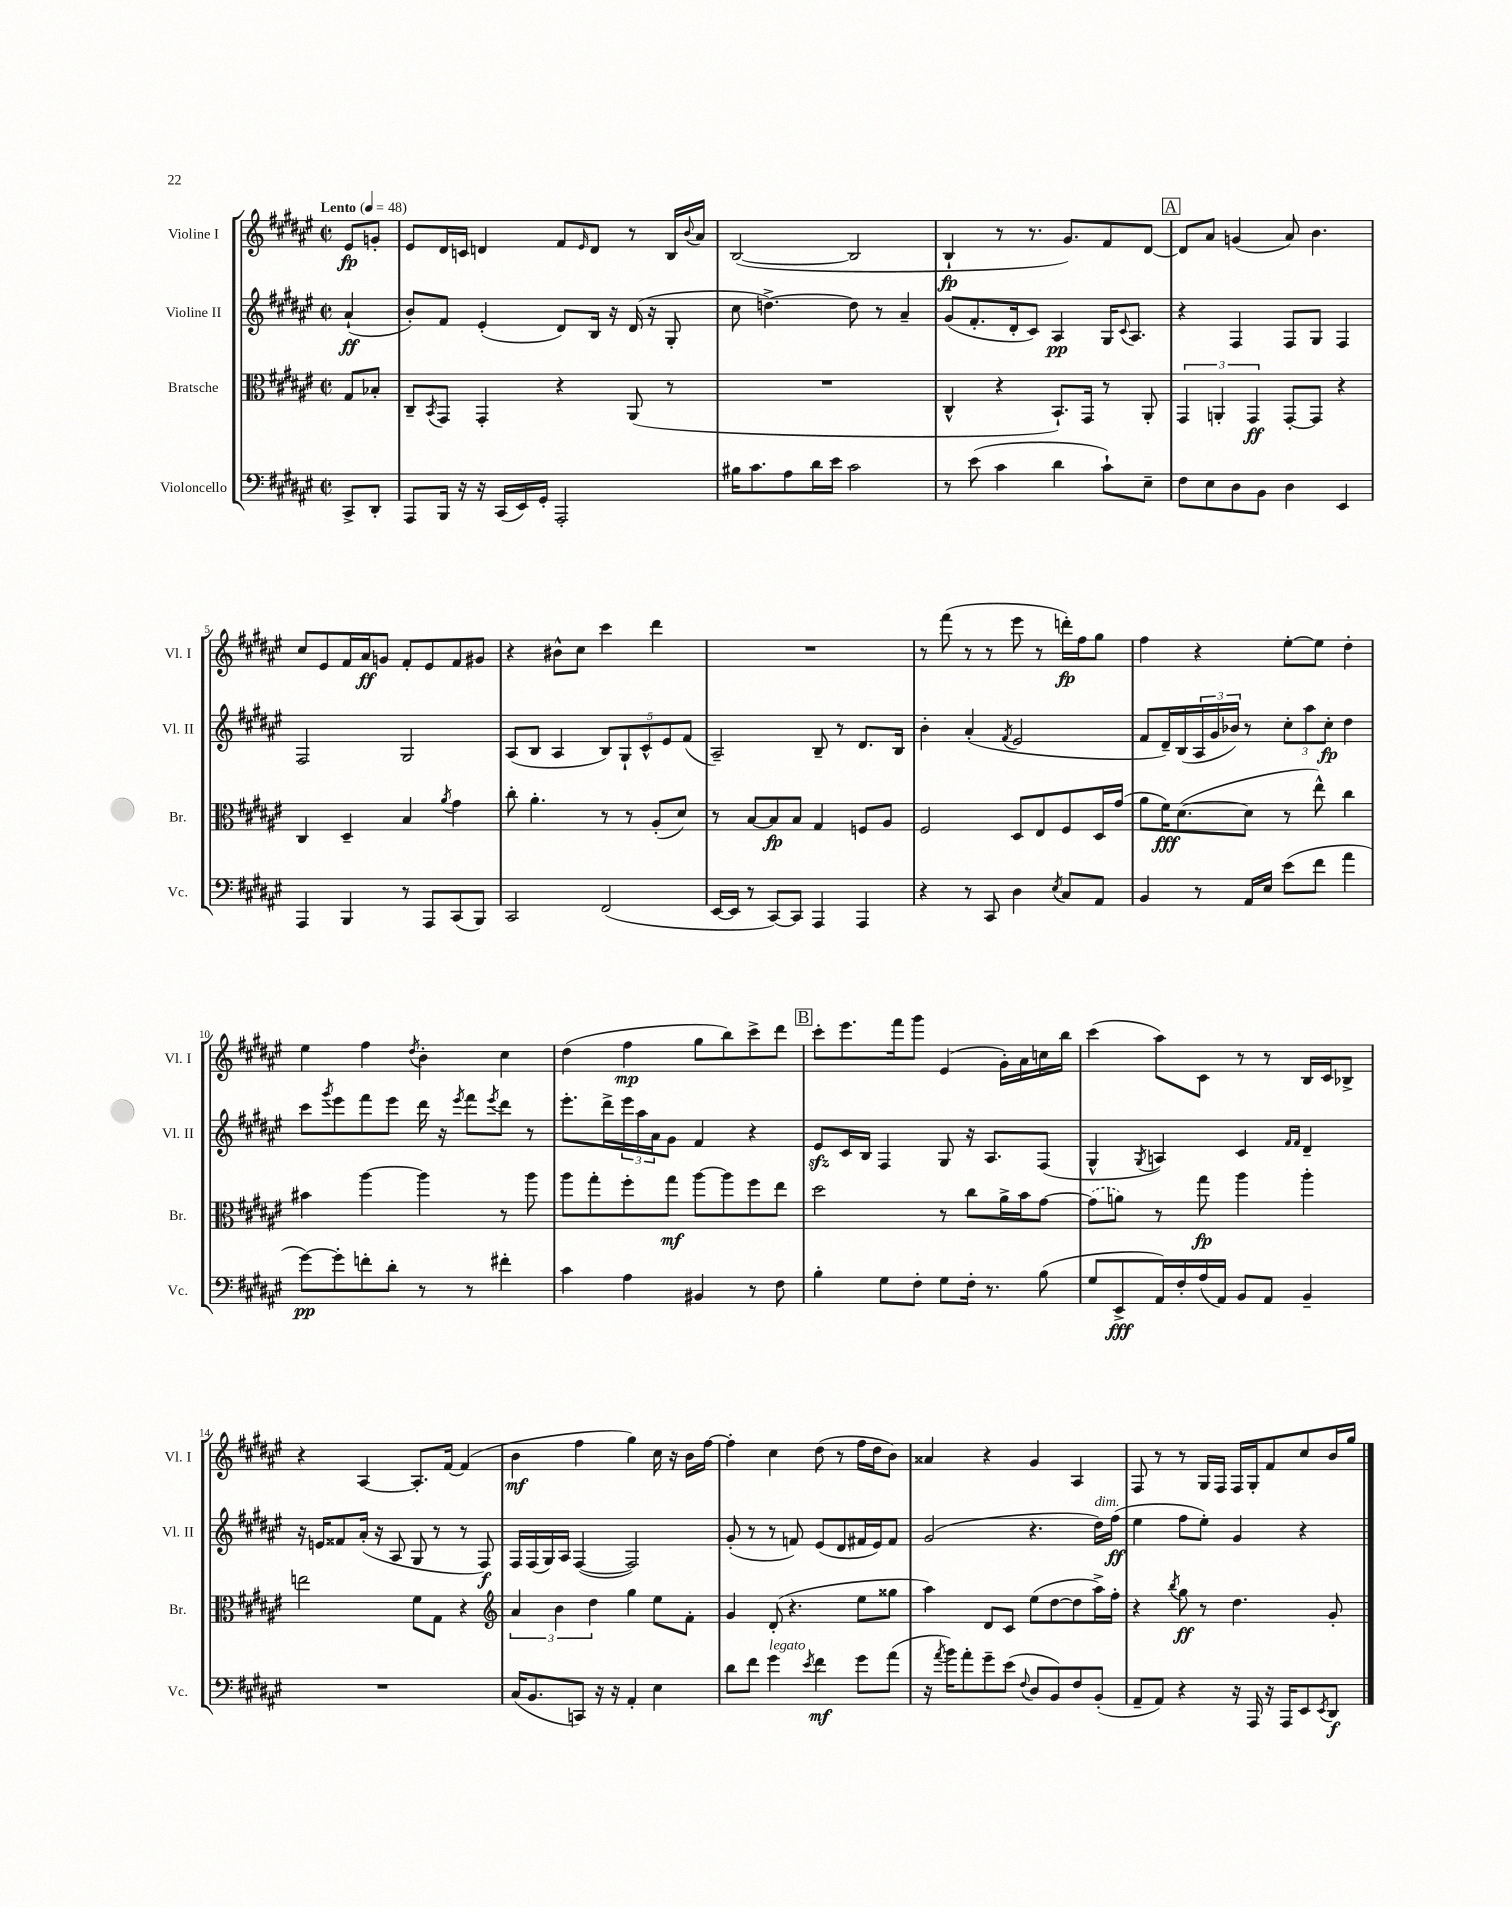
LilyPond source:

<<
\new StaffGroup <<
\new Staff = "s0" \with { instrumentName = "Violine I" shortInstrumentName = "Vl. I" } {
    \clef treble \key fis \major \defaultTimeSignature \time 2/2 \partial 4 \tempo "Lento" 4 = 48
    eis'8\fp g'8-. |
    eis'8 dis'16 c'16 d'4 fis'8 \grace { eis'16 } d'8 r8 b16 \appoggiatura { b'8 } ais'16 |
    b2~( b2 |
    b4-!\fp r8 r8. gis'8.) fis'8 dis'8~ |
    \mark \markup { \box "A" } dis'8 ais'8 g'4( ais'8) b'4. |
    cis''8 eis'8 fis'16 ais'16\ff g'8 fis'8-. eis'8 fis'8 gis'8 |
    r4 bis'8-^ cis''8 cis'''4 dis'''4 |
    R1 |
    r8 fis'''8( r8 r8 eis'''8 r8 d'''16-.\fp) fis''16 gis''8 |
    fis''4 r4 eis''8~-. eis''8 dis''4-. |
    eis''4 fis''4 \acciaccatura { dis''8 } b'4-. cis''4 |
    dis''4( fis''4\mp gis''8 b''8) cis'''8-> dis'''8 |
    \mark \markup { \box "B" } cis'''8-. eis'''8. fis'''16 gis'''8 eis'4( gis'16-.) ais'16 c''16 b''16 |
    cis'''4( ais''8) cis'8 r8 r8 b16 cis'16 bes8-> |
    r4 ais4~ ais8.-. fis'16~ fis'4( |
    b'4\mf fis''4 gis''4) cis''16 r16 b'16 fis''16~ |
    fis''4-. cis''4 dis''8( r8 fis''16 dis''16 b'8) |
    aisis'4 r4 gis'4 ais4 |
    fis8 r8 r8 gis16 fis16 fis16 gis16-. fis'8 cis''8 b'16 gis''16 \bar "|." |
}
\new Staff = "s1" \with { instrumentName = "Violine II" shortInstrumentName = "Vl. II" } {
    \clef treble \key fis \major \defaultTimeSignature \time 2/2 \partial 4
    ais'4-!\ff( |
    b'8-.) fis'8 eis'4-.( dis'8) b16 r16 dis'16( r16 gis8-. |
    cis''8 d''4.~->) d''8 r8 ais'4-- |
    gis'8( fis'8.-. dis'16-. cis'8) ais4\pp gis16 \appoggiatura { cis'8 } ais8. |
    \mark \markup { \box "A" } r4 fis4 fis8 gis8 fis4 |
    fis2 gis2 |
    ais8( b8 ais4 \tuplet 5/4 { b8) gis8-! cis'8-^ eis'8 fis'8( } |
    ais2--) b8-- r8 dis'8. b16 |
    b'4-. ais'4-.( \acciaccatura { fis'8 } eis'2 |
    fis'8 dis'16--) b16( \tuplet 3/2 { ais16 gis'16 bes'16) } r8 \tuplet 3/2 { cis''8-. ais''8 cis''8-.\fp } dis''4 |
    cis'''8 \acciaccatura { gis'''8 } eis'''8 fis'''8 eis'''8 dis'''16 r16 \acciaccatura { eis'''8 } fis'''8 \acciaccatura { eis'''8 } dis'''8 r8 |
    eis'''8.-. dis'''16-> \tuplet 3/2 { eis'''16 ais''16 ais'16 } gis'8 fis'4 r4 |
    \mark \markup { \box "B" } eis'8\sfz cis'16 b16 fis4 gis8 r16 ais8. fis8( |
    gis4-^ \acciaccatura { gis8 } a4) cis'4 \grace { fis'16 fis'16 } dis'4-- |
    r16 e'16 fisis'8 ais'16-.( r16 ais8 gis8 r8 r8 fis8\f) |
    fis16 fis16( gis16) ais16 fis4~( fis2) |
    gis'8-.( r8 r8 f'8) eis'8( dis'8 fis'16 eis'16) fis'8 |
    gis'2( r4. dis''16^\markup { \italic "dim." }) fis''16\ff( |
    eis''4 fis''8 eis''8-.) gis'4 r4 \bar "|." |
}
\new Staff = "s2" \with { instrumentName = "Bratsche" shortInstrumentName = "Br." } {
    \clef alto \key fis \major \defaultTimeSignature \time 2/2 \partial 4
    gis8 bes8-. |
    cis8-- \acciaccatura { b,8 } gis,8 gis,4-. r4 ais,8( r8 |
    R1 |
    cis4-^ r4 b,8.-!) gis,16 r8 ais,8-. |
    \mark \markup { \box "A" } \tuplet 3/2 { gis,4 a,4-. gis,4\ff } gis,8~-. gis,8 r4 |
    cis4 dis4-- b4 \acciaccatura { ais'8 } gis'4 |
    cis''8-. ais'4.-. r8 r8 ais8-.( dis'8) |
    r8 b8~ b8\fp b8 gis4 f8 ais8 |
    fis2 dis8 eis8 fis8 dis16 gis'16( |
    ais'8 fis'16\fff) dis'8.~( dis'8 r8 eis''8-^) cis''4 |
    bis'4 ais''4~ ais''4 r8 ais''8 |
    ais''8 gis''8-. fis''8-. gis''8\mf ais''8~ ais''8 fis''8 eis''8 |
    \mark \markup { \box "B" } dis''2 r8 cis''8 ais'16-> b'16 gis'8~ |
    \once \slurDashed gis'8( a'8) r8 gis''8\fp ais''4 ais''4-. |
    e''2 fis'8 gis8 r4 |
    \clef treble \tuplet 3/2 { ais'4 b'4 dis''4 } gis''4 eis''8 fis'8-. |
    gis'4 dis'8-.( r4. eis''8 gisis''8 |
    ais''4) dis'8 cis'8 eis''8( dis''8~ dis''8 ais''16->) fis''16-. |
    r4 \acciaccatura { b''8 } gis''8\ff r8 dis''4. gis'8-. \bar "|." |
}
\new Staff = "s3" \with { instrumentName = "Violoncello" shortInstrumentName = "Vc." } {
    \clef bass \key fis \major \defaultTimeSignature \time 2/2 \partial 4
    cis,8-> dis,8-. |
    ais,,8 b,,16 r16 r16 cis,16( eis,16) gis,16-. ais,,2-. |
    bis16 cis'8. ais8 dis'16 eis'16 cis'2 |
    r8 eis'8( cis'4 dis'4 cis'8-!) eis8-- |
    \mark \markup { \box "A" } fis8 eis8 dis8 b,8 dis4 eis,4 |
    ais,,4 b,,4 r8 ais,,8 cis,8( b,,8) |
    cis,2 fis,2( |
    eis,16~ eis,16 r8 cis,8~) cis,8 ais,,4 ais,,4 |
    r4 r8 cis,8 dis4 \acciaccatura { eis8 } cis8 ais,8 |
    b,4 r8 ais,16 eis16 eis'8( fis'8 ais'4 |
    gis'8~\pp) gis'8-. f'8-. dis'8-. r8 r8 fis'4-. |
    cis'4 ais4 bis,4 r8 fis8 |
    \mark \markup { \box "B" } b4-. gis8 fis8-. gis8 fis16-. r8. b8( |
    gis8 eis,8->\fff ais,16) fis16-. ais16( ais,16) b,8 ais,8 b,4-- |
    R1 |
    cis16( b,8. c,8) r16 r16 ais,4-. eis4 |
    dis'8 fis'8 gis'4^\markup { \italic "legato" } \acciaccatura { eis'8 } fis'4\mf gis'8 ais'8( |
    r16 \acciaccatura { ais'8 } b'16) ais'8-. gis'8-- eis'8( \appoggiatura { fis8 } dis8 b,8) fis8 b,8-.( |
    ais,8-- ais,8) r4 r16 ais,,16 r16 ais,,16 eis,8 \acciaccatura { eis,8 } dis,8\f \bar "|." |
}
>>
>>
